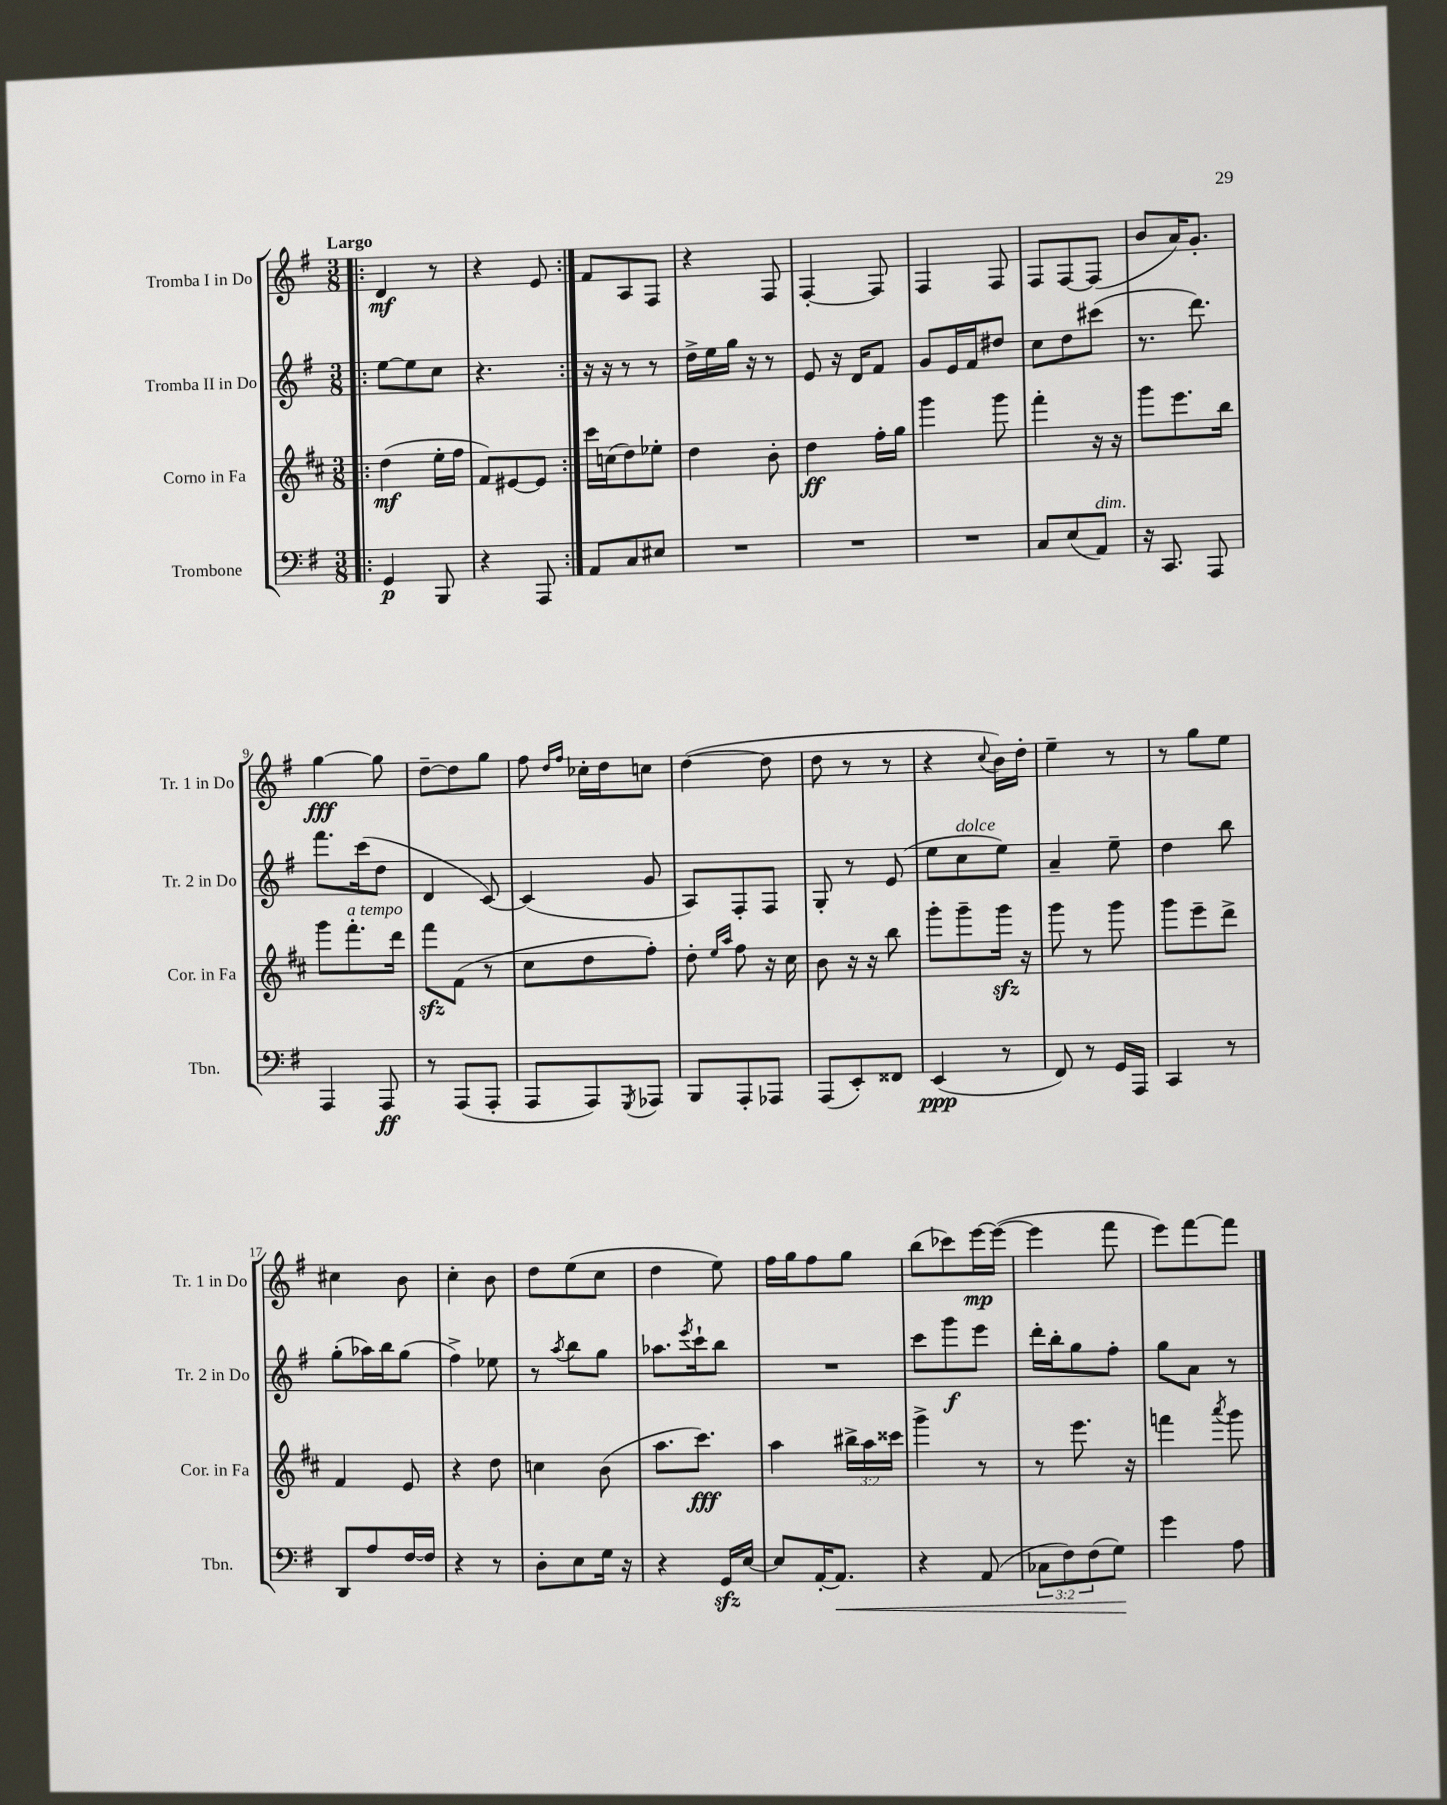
<<
\new StaffGroup <<
\new Staff = "s0" \with { instrumentName = "Tromba I in Do" shortInstrumentName = "Tr. 1 in Do" } {
    \clef treble \key g \major \numericTimeSignature \time 3/8 \tempo "Largo"
    \repeat volta 2 { \bar ".|:" d'4\mf r8 |
    r4 e'8 | }
    fis'8 a8 fis8 |
    r4 fis8 |
    fis4~-. fis8 |
    fis4 fis8 |
    fis8 fis8~ fis8( |
    b'8 a'16) g'8.-. |
    g''4~\fff g''8 |
    d''8~-- d''8 g''8 |
    fis''8 \grace { d''16 fis''16 } ces''16-. d''16 c''8 |
    d''4~( d''8 |
    d''8 r8 r8 |
    r4 \appoggiatura { c''8 } b'16) d''16-. |
    e''4-- r8 |
    r8 g''8 e''8 |
    cis''4 b'8 |
    c''4-. b'8 |
    d''8 e''8( c''8 |
    d''4 e''8) |
    fis''16 g''16 fis''8 g''8 |
    b''8( ces'''8) e'''16~\mp e'''16~( |
    e'''4 fis'''8 |
    e'''8) fis'''8~ fis'''8 \bar "|." |
}
\new Staff = "s1" \with { instrumentName = "Tromba II in Do" shortInstrumentName = "Tr. 2 in Do" } {
    \clef treble \key g \major \numericTimeSignature \time 3/8
    \repeat volta 2 { \bar ".|:" e''8~ e''8 c''8 |
    r4. | }
    r16 r16 r8 r8 |
    d''16-> e''16 g''16 r16 r8 |
    e'8 r16 d'16 fis'8 |
    g'8 e'16 fis'16 dis''8 |
    c''8 d''8 cis'''8( |
    r8. d'''8.) |
    fis'''8. c'''16( d''8 |
    d'4 c'8~) |
    c'4( g'8 |
    a8) fis8-. fis8 |
    g8-. r8 e'8( |
    e''8 c''8^\markup { \italic "dolce" } e''8) |
    a'4-- e''8-- |
    d''4 b''8 |
    g''8-.( aes''16) b''16 g''8( |
    fis''4->) ees''8 |
    r8 \acciaccatura { a''8 } b''8 g''8 |
    aes''8. \acciaccatura { e'''8 } c'''16-! b''8 |
    R4. |
    c'''8 g'''8\f e'''8 |
    d'''16-. b''16-. g''8 fis''8-. |
    g''8 a'8 r8 \bar "|." |
}
\new Staff = "s2" \with { instrumentName = "Corno in Fa" shortInstrumentName = "Cor. in Fa" } {
    \clef treble \key d \major \numericTimeSignature \time 3/8 \override Staff.TupletNumber.text = #tuplet-number::calc-fraction-text
    \repeat volta 2 { \bar ".|:" d''4\mf( e''16-. fis''16 |
    fis'8) eis'8~ eis'8 | }
    cis'''16 c''16( d''8) ees''8-. |
    d''4 b'8-. |
    d''4\ff fis''16-. g''16 |
    g'''4 g'''8 |
    fis'''4-. r16 r16 |
    g'''8 e'''8. b''16 |
    g'''8 fis'''8.-.^\markup { \italic "a tempo" } d'''16 |
    fis'''8\sfz fis'8( r8 |
    cis''8 d''8 fis''8-.) |
    d''8-. \grace { e''16 a''16 } fis''8 r16 cis''16 |
    b'8 r16 r16 b''8 |
    g'''8-. g'''8-- g'''16\sfz r16 |
    g'''8 r8 g'''8 |
    g'''8 e'''8-- d'''8-> |
    fis'4 e'8 |
    r4 d''8 |
    c''4 b'8( |
    a''8. cis'''8.\fff) |
    a''4 \tuplet 3/2 { bis''16-> a''16 cisis'''16 } |
    g'''4-> r8 |
    r8 e'''8. r16 |
    f'''4 \acciaccatura { a'''8 } g'''8 \bar "|." |
}
\new Staff = "s3" \with { instrumentName = "Trombone" shortInstrumentName = "Tbn." } {
    \clef bass \key g \major \numericTimeSignature \time 3/8 \override Staff.TupletNumber.text = #tuplet-number::calc-fraction-text
    \repeat volta 2 { \bar ".|:" g,4\p b,,8 |
    r4 a,,8 | }
    a,8 c8 eis8 |
    R4. |
    R4. |
    R4. |
    c8 e8( a,8^\markup { \italic "dim." }) |
    r16 c,8. a,,8 |
    a,,4 a,,8\ff |
    r8 a,,8( a,,8-. |
    a,,8 a,,8) \acciaccatura { g,,8 } aes,,8 |
    b,,8 a,,8-. aes,,8 |
    a,,8( e,8-.) fisis,8 |
    e,4\ppp( r8 |
    fis,8) r8 g,16 a,,16 |
    c,4 r8 |
    d,8 a8 fis16~ fis16 |
    r4 r8 |
    d8-. e8 g16 r16 |
    r4 g,16\sfz e16~ |
    e8 a,16~-. a,8.\< |
    r4 a,8( |
    \tuplet 3/2 { ces8 fis8) fis8( } g8\!) |
    g'4 a8 \bar "|." |
}
>>
>>
